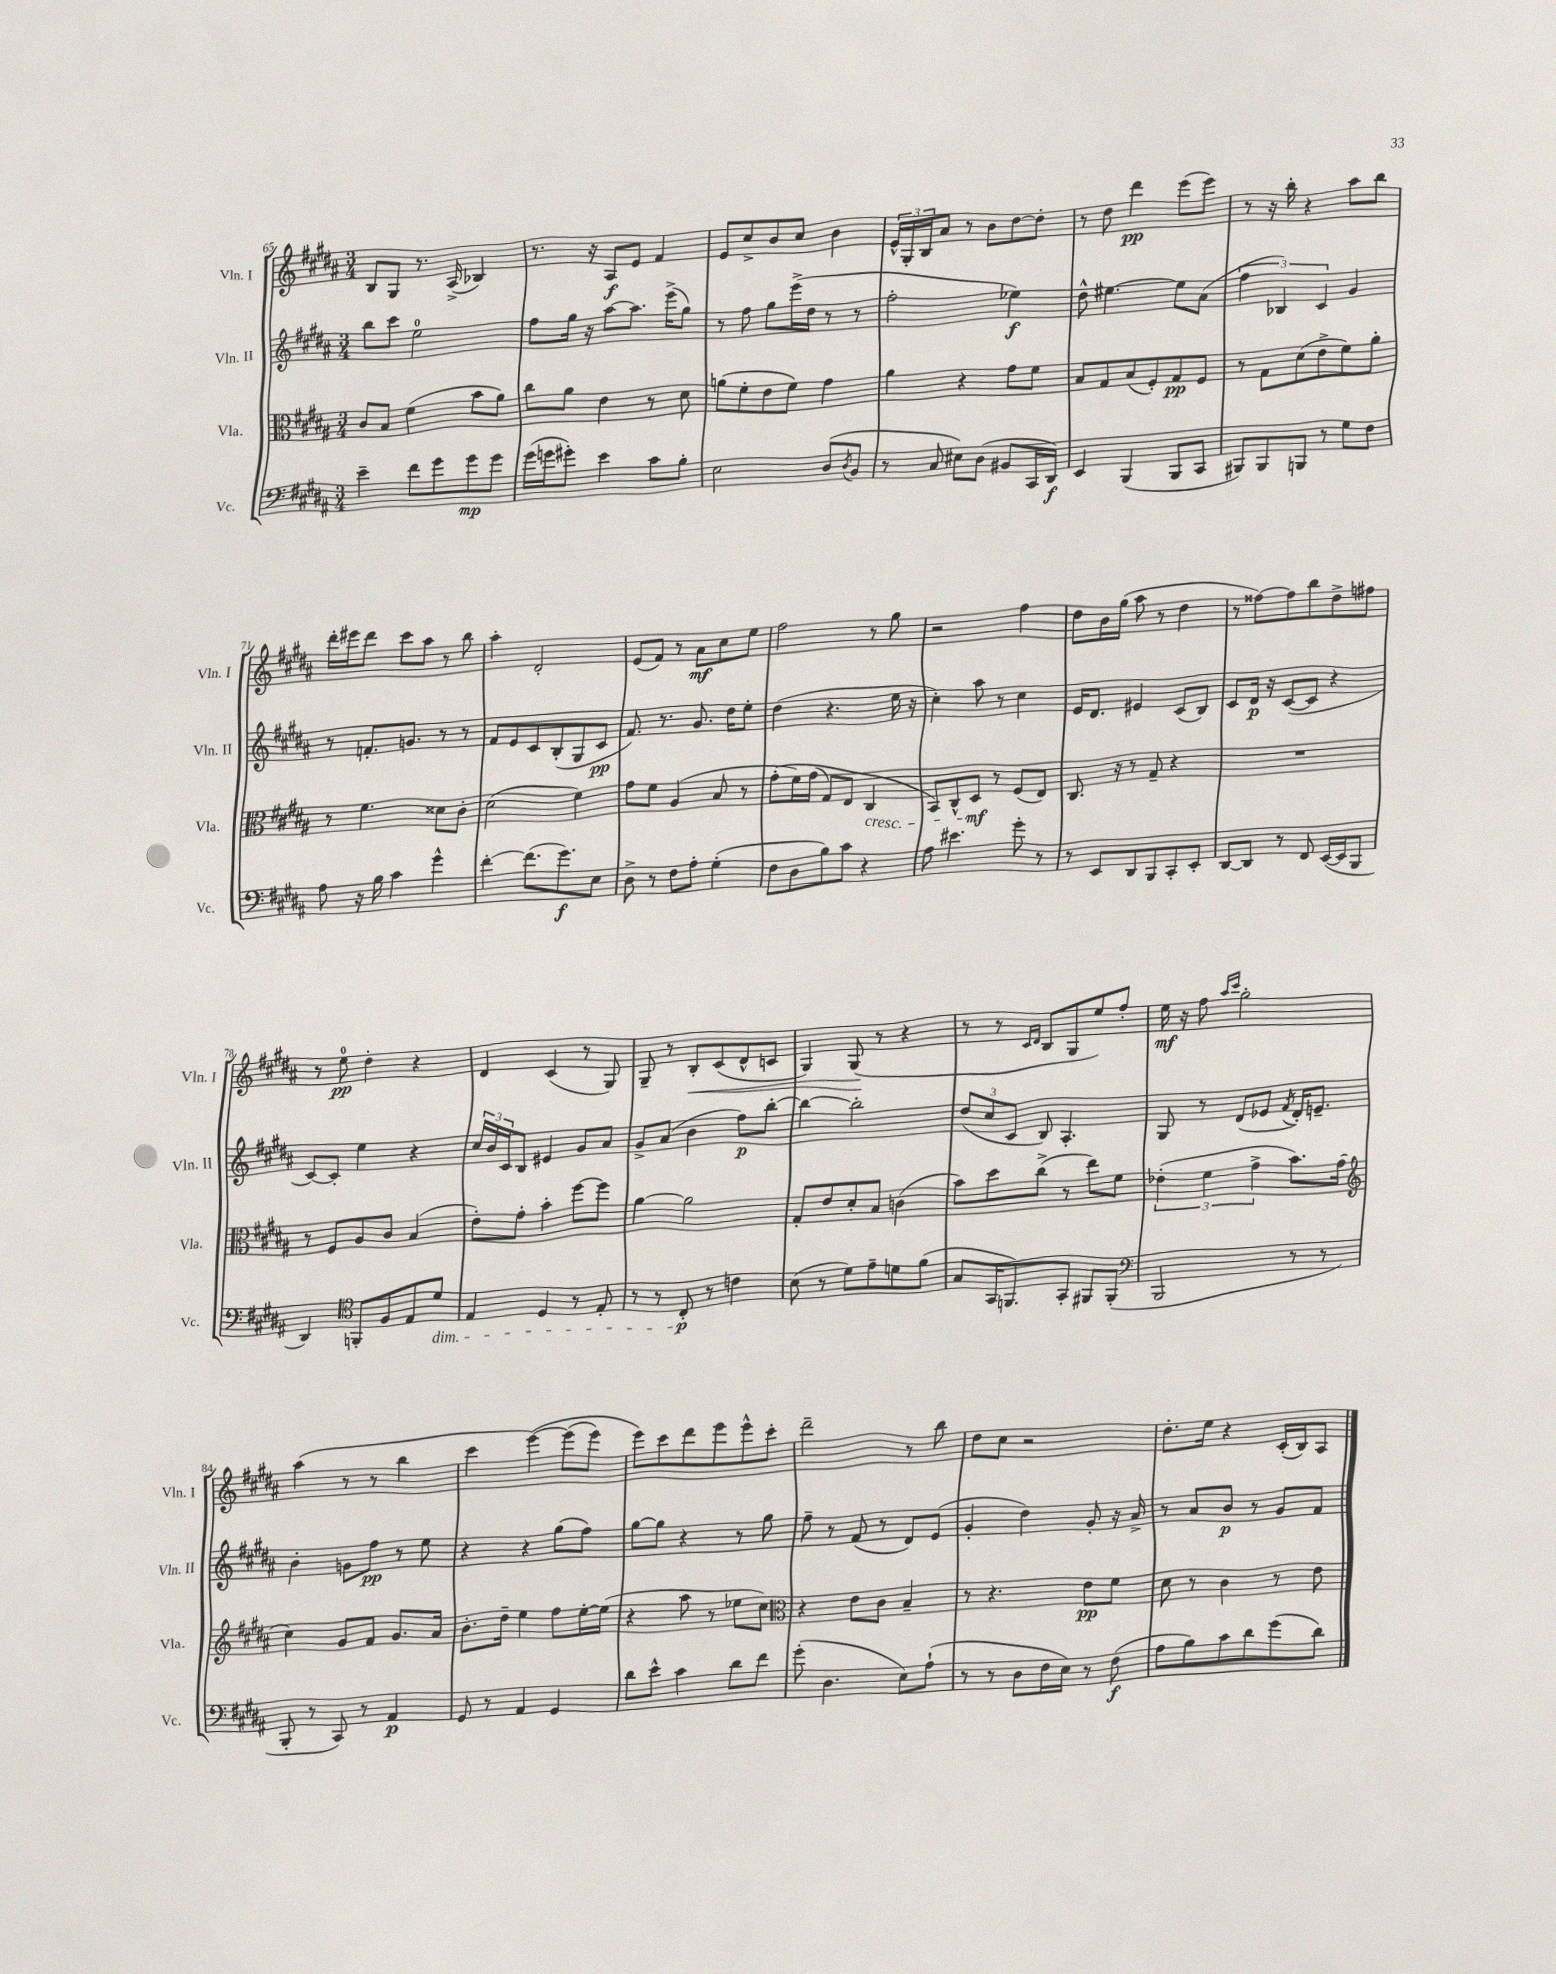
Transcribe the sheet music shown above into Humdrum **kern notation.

**kern	**kern	**kern	**kern
*staff4	*staff3	*staff2	*staff1
*clefF4	*clefC3	*clefG2	*clefG2
*k[f#c#g#d#a#]	*k[f#c#g#d#a#]	*k[f#c#g#d#a#]	*k[f#c#g#d#a#]
*M3/4	*M3/4	*M3/4	*M3/4
4e~	8c#	8bb	8B
.	8B	8ccc#	8G#
8f#	(4f#	2ee	8.r
8g#	.	.	.
.	.	.	(16A#^
8g#	8b	.	4B-)
8g#	8a#)	.	.
=	=	=	=
(16g#	8cc#	8ff#	8.r
16g	.	.	.
8g#')	8a#	16gg#	.
.	.	16r	16r
4e	4e	[8aa#	8A#
.	.	8.aa#]	8e
8c#	8r	.	4f#
.	.	(16eee^	.
8B'	8d#	8gg#)	.
=	=	=	=
2E	(8a	8r	8e
.	8f#'	8ff#	8cc#^
.	8e	8gg#	8b
.	8f#)	(16eee^	8cc#
.	.	16dd#	.
(8D#	4g#	8r	4b
8qD#	.	.	.
8BB	.	8r	.
=	=	=	=
8r	4a#	2ff#'	24e^^
.	.	.	24G#'
.	.	.	24B
8C#	.	.	8a#
8E#)	4r	.	8r
(8D#	.	.	8b
8BB#	8g#	4ee-)	[8dd#
16CC#	8f#	.	8dd#']
16DD#)	.	.	.
=	=	=	=
4EE	8B	8dd#^^	8r
.	8G#	[4.ee#	8dd#
(4BBB	(8B	.	4ddd#
.	8F#')	.	.
8BBB	8G#	8ee#]	(8eee
8CC#	8F#	(8a#	8eee)
=	=	=	=
8BBB#)	8r	6ff#	8r
8BBB#	8G#	.	16r
.	.	6B-)	.
.	.	.	16bb'
8BBB	(8d#	.	4r
.	.	6c#	.
8r	8e^	.	.
8G#	8f#)	4g#	8aa#
8F#	8a#'	.	8bb
=	=	=	=
8A#	8r	8r	16ddd#'
.	.	.	16eee#
16r	4.f#	8.f'	8ddd#
16B	.	.	.
4c#	.	.	8ccc#
.	.	8.g	.
.	.	.	8aa#
4g#^^	8d##	8r	8r
.	8c#'	8r	8bb
=	=	=	=
[4f#'	(2d#	8f#	4aa#'
.	.	8e	.
(8.f#]	.	8c#	2d#'
.	.	(8B'	.
8.g#)	.	.	.
.	4f#)	8G#	.
8E	.	8c#	.
=	=	=	=
8D#^	8g#	8.f#)	(8e
8r	8f#	.	8f#)
.	.	8.r	.
8F#	(4A#	.	8r
8A#'	.	8.g#	8a#
(4G#'	8B	.	8cc#
.	.	16dd#	.
.	8r	8ee'	8ee
=	=	=	=
8F#	&(8g#'	(4dd#	2ff#
8D#	16f#)	.	.
.	(16g#	.	.
8B)	8G#)	4.r	.
8c#	8E	.	.
4r	4C#	.	8r
.	.	16ee	8gg#
.	.	16r	.
=	=	=	=
8A#	8BB&)	4cc#')	2r
4.e#	8C#^^	.	.
.	8D#	8aa#	.
.	8r	8r	.
8g#'	(8F#	4cc#	4ff#
8r	8E)	.	.
=	=	=	=
8r	8.C#	16e	8dd#
.	.	8.d#	.
8EE	.	.	16b
.	16r	.	(16gg#
8DD#	8r	4e#	8aa#
8BBB	8G#~	.	8r
8CC#'	4r	(8c#	4dd#
8EE'	.	8B)	.
=	=	=	=
[8DD#	2.r	8c#	8r
8DD#]	.	16d#	[8ff##)
.	.	16r	.
8r	.	([8c#	8ff##]
8FF#	.	8c#]	8bb
([16EE	.	4r	8dd#^
16EE]	.	.	.
8BBB	.	.	8ff#
=	=	=	=
4DD#)	8r	[8c#)	8r
.	8F#	8c#']	8ee
*clefC4	*	*	*
8FF'	8A#	4ee	4dd#'
8F#	8c#	.	.
8E	(4B	4r	4r
8d#	.	.	.
=	=	=	=
4E	8e')	24cc#	4d#
.	.	24b	.
.	.	24c#	.
.	8g#'	8B	.
4D#	4b'	4e#	(4c#
8r	[8ff#	8g#	8r
8E'	8ff#]	8a#	8G#)
=	=	=	=
8r	[4a#	8g#^	8G#~
8r	.	(8a#	8r
8C#'	2a#]	4b	8B'
8r	.	.	(8c#
4c	.	8ff#)	8d#^^
.	.	[8bb'	8c
=	=	=	=
(8B	8G#'	4bb_	4G#)
8r	8e	.	.
8d#)	8d#'	2bb']	(8G#
8e~	8B	.	8r
8d	(4c	.	4r
(8f#	.	.	.
=	=	=	=
8G#	8b)	(12dd#	8r
.	.	12cc#	.
16GG#	8dd#	.	8r
.	.	12c#	.
8.FF)	.	.	.
.	.	.	16qqc#
.	.	.	16qqd#
.	(8cc#^	8B)	8B
8GG#'	8r	4.A#'	8G#
8FF#	8ee)	.	8ee)
(8FF#'	8f#	.	8ff#'
=	=	=	=
*clefF4	*	*	*
2BBB	(6e-'	8G#	16ee
.	.	.	16r
.	.	8r	8ff#
.	6f#	.	.
.	.	.	16qqaa#
.	.	.	16qqccc#
.	.	(8d#	2gg#'
.	6g#^	.	.
.	.	8e-	.
.	.	8qf#	.
8r	8.b)	16d#')	.
.	.	8.e~	.
8r	.	.	.
.	(16g#	.	.
=	=	=	=
*	*clefG2	*	*
8BBB'	4cc#)	4b'	(4aa#
8r	.	.	.
8CC#)	8g#	8g	8r
8r	8f#	8ff#	8r
4AA#	8.g#	8r	4bb
.	.	8ee	.
.	16a#	.	.
=	=	=	=
8GG#	8.b'	4r	4ccc#
8r	.	.	.
.	16dd#~	.	.
4AA#	4ee	4r	&([4eee)
4GG#	8ff#	(8gg#	(8eee]
.	[16ee'	8ff#)	8eee)
.	(16ee]	.	.
=	=	=	=
8d#	4r	[8gg#	8eee&)
8e^^	.	8gg#]	8ccc#
4c#	8aa#	4r	8ddd#
.	8r	.	8eee
8d#	8ee-	8r	8eee^^
8f#	8cc#)	8gg#	8ccc#'
=	=	=	=
*	*clefC3	*	*
(8g#'	4r	8ff#~	2ddd#~
4.D#	.	8r	.
.	8e	(8f#	.
.	8c#	8r	.
8E)	4B~	8d#)	8r
(8A#`	.	(8e	8bb
=	=	=	=
8r	8r	4g#'	8dd#
8r	4.r	.	8cc#
8D#	.	4dd#)	2r
16F#	.	.	.
16E)	.	.	.
8r	8e	8g#'	.
(8F#	8f#	16r	.
.	.	16a#^	.
=	=	=	=
8A#	8d#	8r	8.dd#'
8B)	8r	8a#	.
.	.	.	16ee
8c#	4c#	8b	4r
8d#	.	8r	.
(8g#	8r	8g#	(16c#'
.	.	.	16B)
8d#)	8e	8f#	8A#
==	==	==	==
*-	*-	*-	*-
